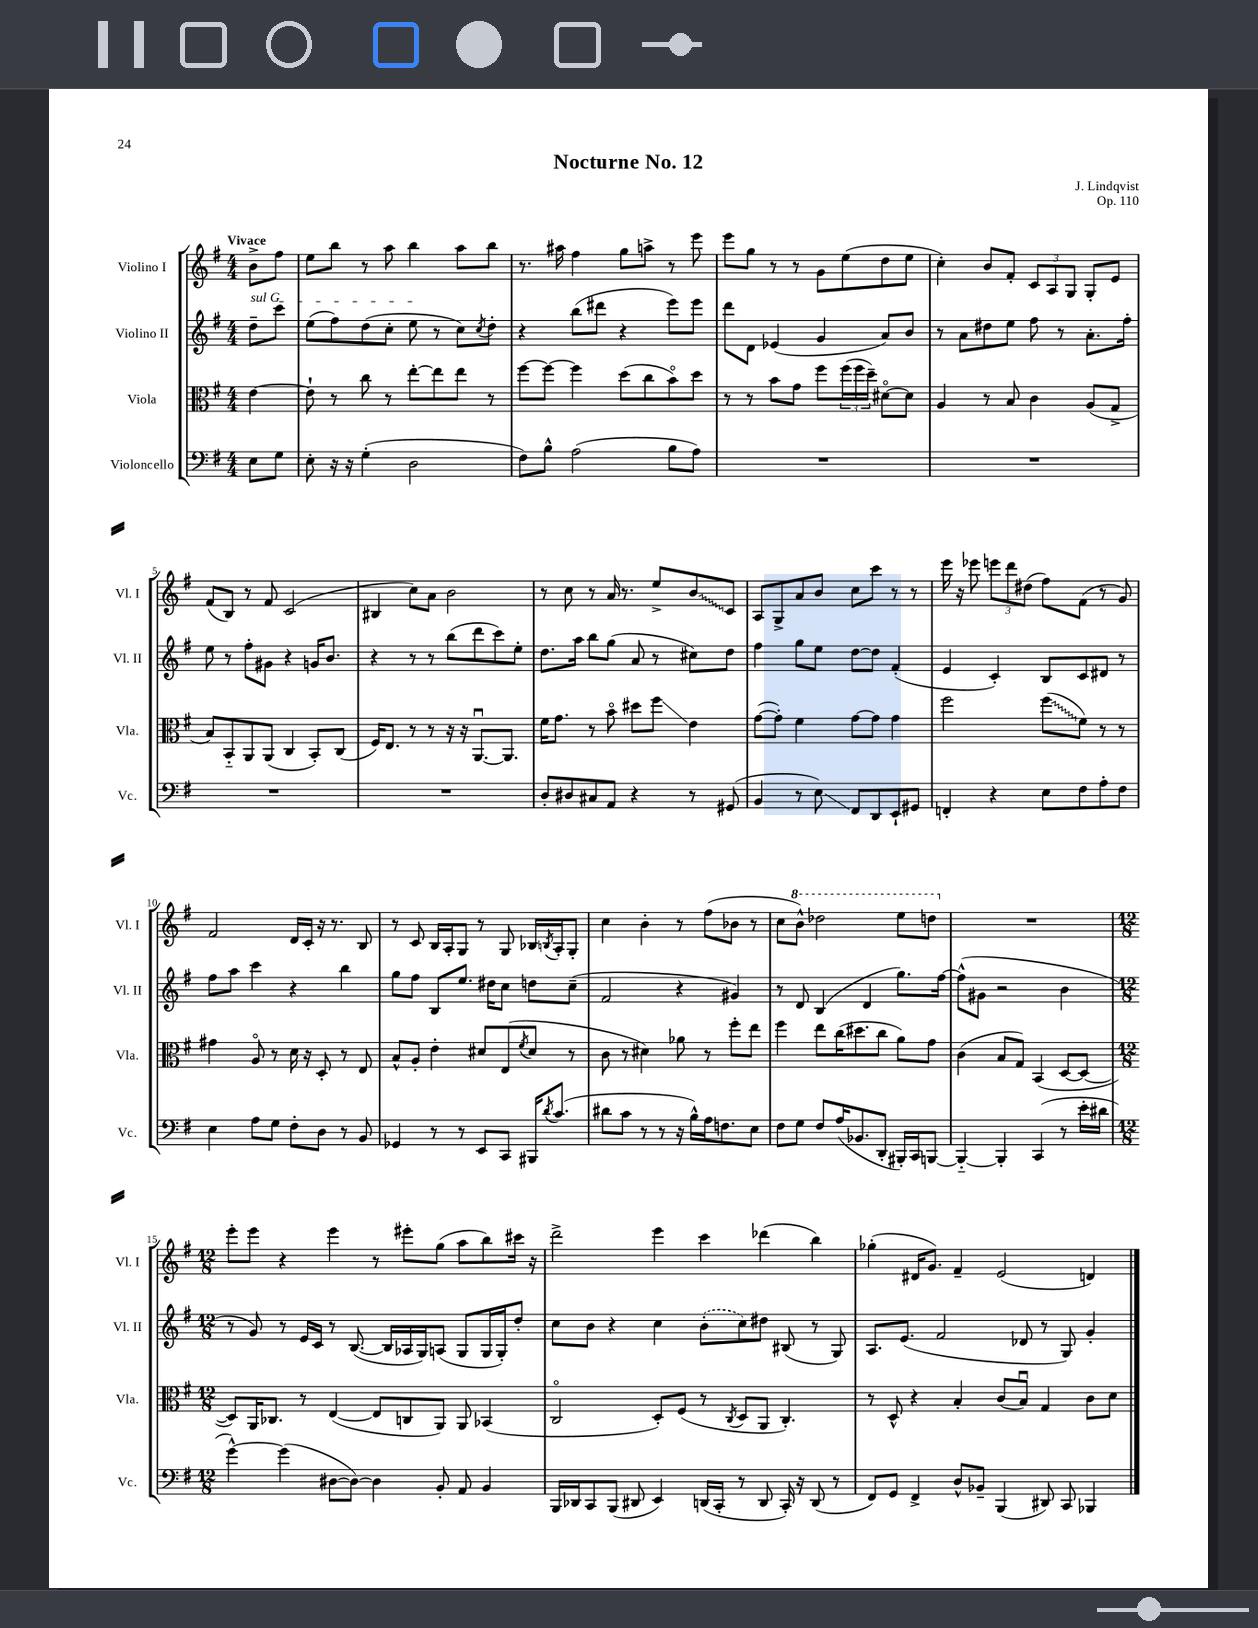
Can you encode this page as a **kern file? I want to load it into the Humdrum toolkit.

**kern	**kern	**kern	**kern
*staff4	*staff3	*staff2	*staff1
*clefF4	*clefC3	*clefG2	*clefG2
*k[f#]	*k[f#]	*k[f#]	*k[f#]
*M4/4	*M4/4	*M4/4	*M4/4
8E\L	[4e\	8dd~\L	8b^\L
8G\J	.	8ccc\J	8ff#\J
=	=	=	=
8E'\	8e`\]	(8ee\L	8ee\L
16r	8r	8ff#\)	8bb\J
16r	.	.	.
(4G'\	8cc\	(8dd\	8r
.	8r	8cc'\J	8aa\
2D\	[8ee'\L	8ee\	4bb\
.	8ee\]	8r	.
.	8ee\J	8cc\L)	8aa\L
.	.	8qcc/	.
.	8r	8dd'\J	8bb\J
=	=	=	=
8F#\L)	[8ff#\L	4r	8.r
8B^^\J	8ff#\_J	.	.
.	.	.	16aa#\
(2A\	4ff#\]	(8bb\L	4ff#\
.	.	8ddd#\J	.
.	(8dd\L	4r	8gg\L
.	8cc\	.	8aa^\J
8B\L	8bo\)	8eee\L)	8r
8A\J)	8dd\J	8eee\J	8eee\
=	=	=	=
1r	8r	8ddd\L	8eee\L
.	8r	8d\J	8gg\J
.	8b\L	(4e-/	8r
.	8g\J	.	8r
.	8ff#\L	4g/	8g\L
.	(24ff#\L	.	(8ee\
.	24ff#\	.	.
.	24dd~\JJ)	.	.
.	[8d#o\L	8a/L)	8dd\
.	8d#\]J	8b/J	8ee\J
=	=	=	=
1r	4A/	8r	4cc'\)
.	.	8a\L	.
.	8r	8dd#\	8b/L
.	8B/	8ee\J	8f#'/J
.	4c\	8ff#\	12c/L
.	.	.	12A/
.	.	8r	.
.	.	.	12G/J
.	(8A/L	8.a'\L	8G'/L
.	8G^/J	.	8e/J
.	.	16ff#'\Jk	.
=	=	=	=
1r	8B/L)	8ee\	(8f#/L
.	8BB'~/	8r	8B/J)
.	8AA/	8ff#'\L	8r
.	(8AA/J	8g#\J	8f#/
.	4C/	4r	(2c/
.	8BB'/L)	16g/LK	.
.	.	8.b/J	.
.	(8C/J	.	.
=	=	=	=
1r	16F#/LK)	4r	4B#/
.	8.E/J	.	.
.	8r	8r	8cc\L)
.	8r	8r	8a\J
.	16r	(8bb\L	2b\
.	16r	.	.
.	[8.AAu/L	8ddd\	.
.	.	8ccc\)	.
.	8.AA/]J	.	.
.	.	8ee'\J	.
=	=	=	=
8D'/L	16f#\LK	8.dd\L	8r
.	8.g\J	.	.
8D#/	.	.	8cc\
.	.	16aa\Jk	.
8C#/	8r	8bb\L	8r
8AA/J	8bo\	(8gg\J	16a/
.	.	.	8.r
4r	8dd#\L	8a/	.
.	8ff#\J	8r	8ee^/L
8r	4e\	8cc#\L)	8b/
(8GG#/	.	8dd\J	8c/J
=	=	=	=
4BB/	([8g\L	4ff#\	8A/L
.	8g'\]J)	.	8G^/
8r	4f#\	8gg\L	8a/
8E\)	.	8ee\J	8b/J
8FF#/L	[8g\L	[8dd\L	8cc\L
8DD/	8g\]J	8dd\]J	8ccc\J
8EE`/	4g\	(4f#'/	8r
8GG#/J	.	.	8r
=	=	=	=
4FF'/	2ff#\	4e/	16eee\
.	.	.	16r
.	.	.	8eee-\
4r	.	4c'/)	12eee\L
.	.	.	12ddd\
.	.	.	(12dd#\J
8E\L	(8ff#\L	8B/L	8ff#\L)
8F#\	8f#\J)	8c/	(8f#\J
8A'\	8r	8d#/J	8r
8F#\J	8r	8r	8g/)
=	=	=	=
4E\	4g#\	8ff#\L	2f#/
.	.	8aa\J	.
8A\L	8Ao/	4ccc\	.
8G\J	8r	.	.
8F#'\L	16d\	4r	16d/LL
.	16r	.	16c'/JJ
8D\J	8D'/	.	16r
.	.	.	8.r
8r	8r	4bb\	.
8BB/	8E/	.	8B/
=	=	=	=
4GG-/	8B^^/L	8gg\L	8r
.	8A'/J	8ff#\J	8c/
8r	4e'\	8B/L	16B/LL
.	.	.	16A'/J
8r	.	8.ee/J	8G/J
8EE/L	8d#/L	.	8r
.	.	16dd#\LK	.
8CC/J	(8E/	8cc\J	8G/
.	8qf#/	.	.
16BBB#/LK	8d#/J	8dd\L	16B-/LL
8qd/	.	.	8qB/
(8.c/J	.	.	16A'/J
.	8r	(8cc~\J	8G'/J
=	=	=	=
8d#\L	8c\	2f#/	4cc\
8c\J	8r	.	.
8r	4d#\)	.	4b'\
8r	.	.	.
16r	8a-\	4r	8r
16B^^\LL)	.	.	.
16A\J	8r	.	(8ff#\L
8.F\	.	.	.
.	8ff#'\L	4g#/)	8b-\J
8E\J	8ee\J	.	8r
=	=	=	=
8F#\L	4ff#\	8r	8cc\L
8G\J	.	8d/	8bb^^\J)
8F#/L	8ee\L	(4B/	2ddd-\
(16A/K	(16cc\K	.	.
8.BB-/	8.dd#\	.	.
.	.	4d/	.
8DD'/J	8cc\J	.	.
16BBB#'/LL)	8a\L)	8.gg\L)	8eee\L
16CC/J	.	.	.
[8BBB/J	8g\J	.	8ddd\J
.	.	[16ff#\Jk	.
=	=	=	=
4BBB'~/_	(4c\	(8ff#^^\]L	1r
.	.	8g#\J	.
4BBB'/]	8B/L	2r	.
.	8G/J)	.	.
(4CC/	(4BB/	.	.
8r	[8D/L	4b\	.
16e'\LL	8D/_J	.	.
16d#\JJ	.	.	.
=	=	=	=
*M12/8	*M12/8	*M12/8	*M12/8
[4g^^\)	8D/]L)	8r	8eee'\L
.	16AA/K	8g/)	8eee\J
.	8.C-/J	.	.
(4g\]	.	8r	4r
.	8r	16e/LL	.
.	.	16c/JJ	.
[8D#\L	([4E/	8r	4eee\
8D#\_J)	.	([8.B/	.
4D#\]	8E/]L	.	8r
.	.	16B/]LL	.
.	8C/	16A-/	8eee#'\L
.	.	16G/J)	.
8BB'/	8AA/J)	(8A/J	(8gg\J
8AA/	8AA/	8G/L	8aa\L
4BB/	(4BB-/	16G/L	8bb\)
.	.	16G'/J)	.
.	.	8dd'/J	16ccc#\Jk
.	.	.	16r
=	=	=	=
16BBB/LL	2Co/	8cc\L	2ddd^\
16DD-/J	.	.	.
8CC/	.	8b\J	.
(8BBB/J	.	4r	.
8DD#/	.	.	.
4EE/)	8D'/L)	4cc\	4eee\
.	(8F#/J	.	.
(16DD/LL	8r	(8b'\L	4ccc\
16CC'/JJ	.	.	.
.	8qC/	.	.
8r	8D/L	8cc\)	.
8DD/	8AA/J	8dd#\J	(4ddd-\
16CC'/)	4.C'/)	(8B#/	.
16r	.	.	.
(8DD/	.	8r	4bb\)
8r	.	8G/)	.
=	=	=	=
8FF#/L)	8r	8.A/L	(4gg-'\
8GG/J	8D^^/	.	.
.	.	(8.e/J	.
4FF#^/	4r	.	16d#/LK
.	.	.	8.g/J)
.	.	2f#/	.
8D^^/L	4B'/	.	4f#~/
8BB-~/J	.	.	.
(4BBB/	(8c/L	.	(2e/
.	8Bu/J)	8d-/	.
8DD#/)	4G/	8r	.
8CC/	.	8G/)	.
4BBB-/	8c\L	4g'/	4d/)
.	8d\J	.	.
==	==	==	==
*-	*-	*-	*-
